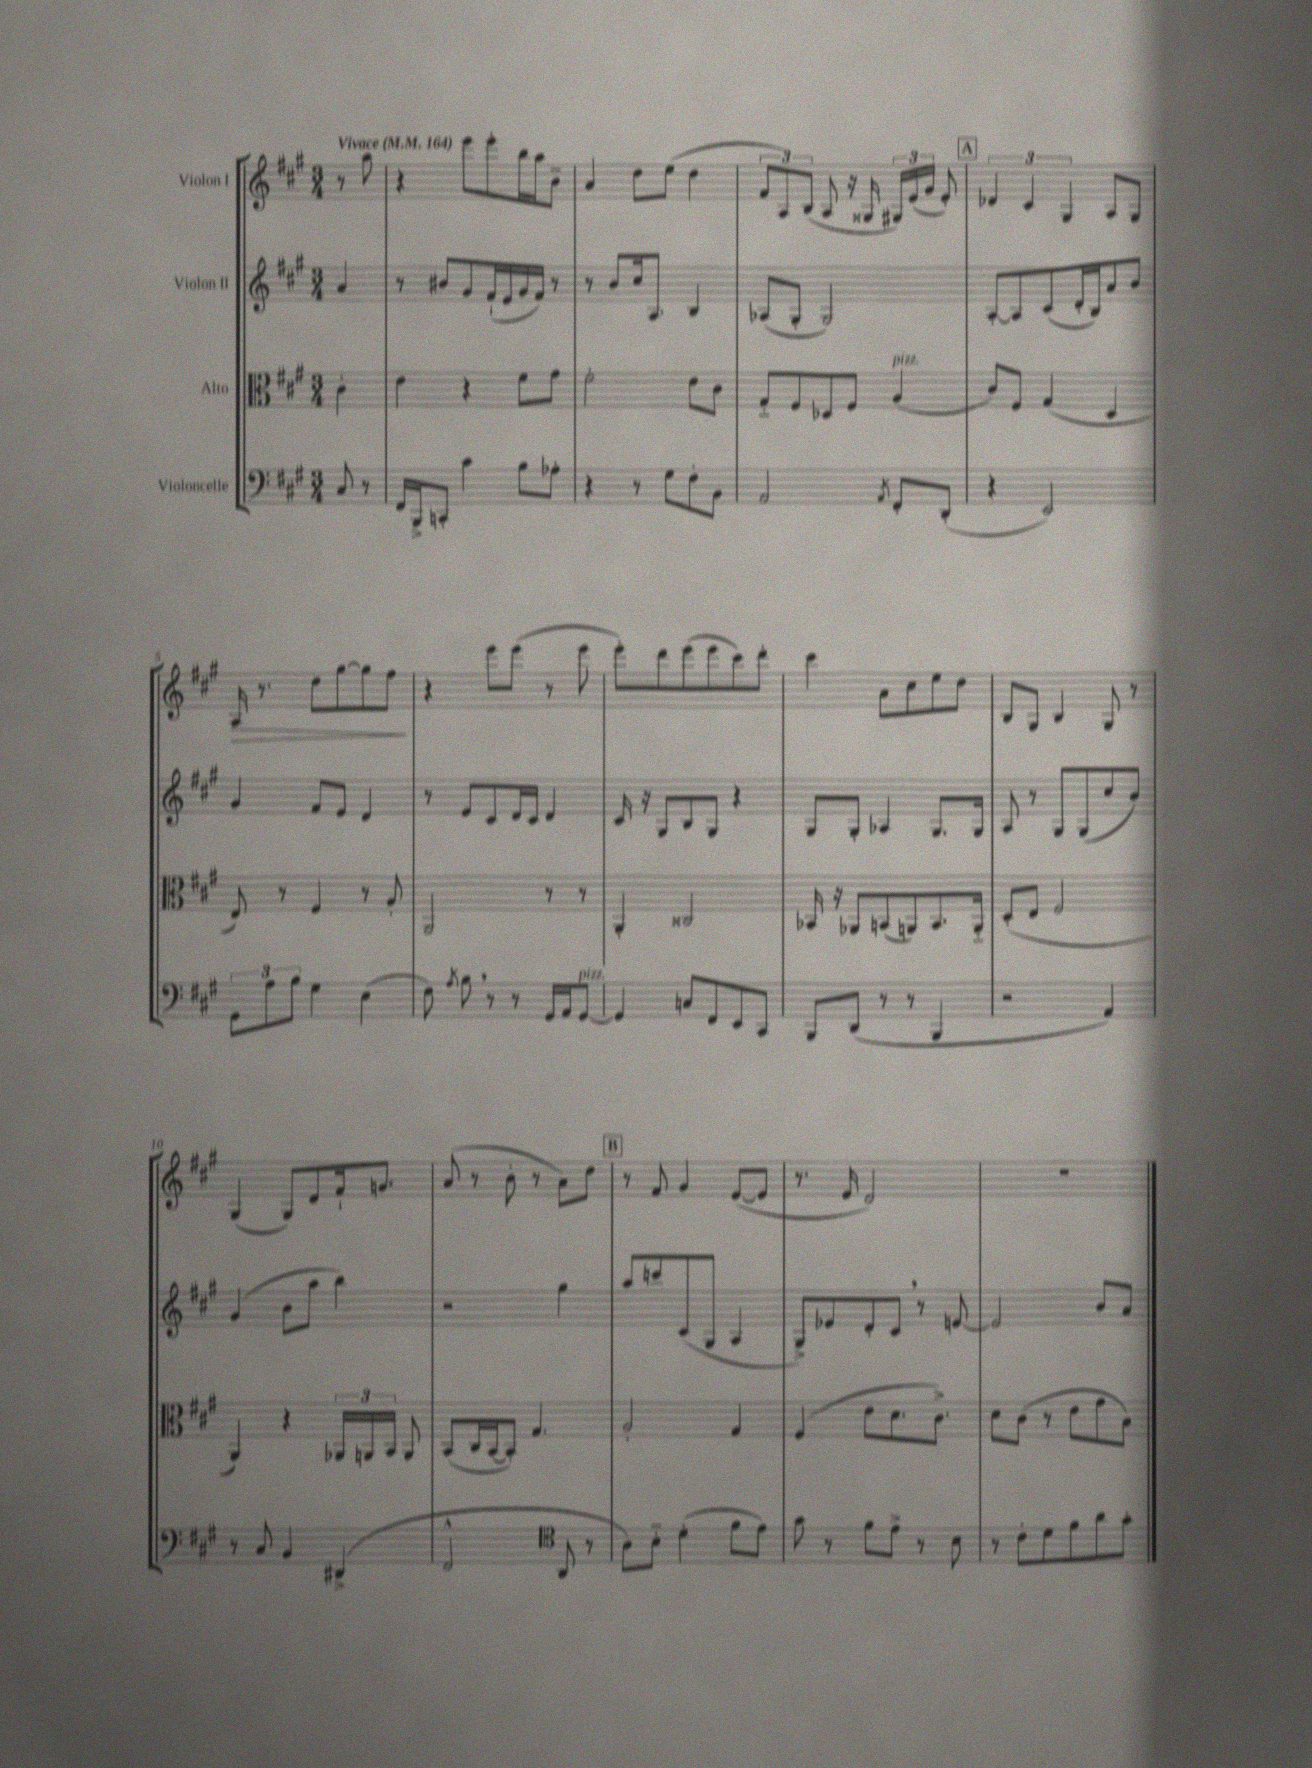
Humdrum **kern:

**kern	**kern	**kern	**kern
*staff4	*staff3	*staff2	*staff1
*clefF4	*clefC3	*clefG2	*clefG2
*k[f#c#g#]	*k[f#c#g#]	*k[f#c#g#]	*k[f#c#g#]
*M3/4	*M3/4	*M3/4	*M3/4
*MM164	*MM164	*MM164	*MM164
8C#/	4c#'\	4a/	8r
8r	.	.	8aa\
=	=	=	=
16FF#/LL	4e\	8r	4r
16BBB^/J	.	.	.
8CC'/J	.	8b#/L	.
4c#\	4r	8g#/	8eee\L
.	.	(16f#`/L	8eee'\
.	.	16e/	.
8B\L	8f#\L	16g#/	16bb\L
.	.	16f#/JJ)	16aa\J
8A-'\J	8g#\J	8r	8b~\J
=	=	=	=
4r	2f#'\	8r	4a/
.	.	8b/L	.
8r	.	16cc#/k	8dd\L
.	.	8.A/J	.
8G#\L	.	.	(8ee\J
8F#'\	8e\L	4B/	4dd\
8BB\J	8c#\J	.	.
=	=	=	=
2AA/	8G#'~/L	(8A-/L	12f#/L
.	.	.	12A/)
.	8F#/	8G#'/J	.
.	.	.	(12B/J
.	8D-/	2G#/)	8A/
.	8F#/J	.	16r
.	.	.	16G##/
8qAA/	.	.	.
8FF#'/L	(4A/	.	24G#/LL)
.	.	.	(24e/
.	.	.	24g#/JJ
(8DD'/J	.	.	8e'/)
=	=	=	=
4r	8c#/L)	[8A'/L	6d-/
.	8F#/J	8A/]	.
.	.	.	6c#/
2EE/)	(4G#/	(8c#/	.
.	.	.	6G#/
.	.	16d'/L	.
.	.	16B/J)	.
.	4D/	8a/	8A/L
.	.	8b/J	8G#/J
=	=	=	=
12GG#\L	8E/)	4g#/	16A/
.	.	.	8.r
12A\	.	.	.
.	8r	.	.
12B\J	.	.	.
4G#\	4F#/	8f#/L	8dd\L
.	.	8e/J	[8gg#\
(4E\	8r	4d/	8gg#\]
.	8A'/	.	8ff#\J
=	=	=	=
8F#\)	2AA/	8r	4r
8qA/	.	.	.
8B\	.	8e/L	.
8r	.	8c#/	8eee\L
8r	.	16d/L	(8eee\J
.	.	16c#/JJ	.
16GG#/LL	8r	4d/	8r
16AA/J	.	.	.
[8GG#/J	8r	.	8eee\
=	=	=	=
4GG#/]	4AA'/	16c#/	8eee'\L)
.	.	16r	.
.	.	8G#/L	8ddd\
8C/L	2C##/	8B/	(8eee\
8FF#/	.	8G#/J	8eee\
8EE/	.	4r	8ccc#\)
8CC#/J	.	.	8ddd'\J
=	=	=	=
8BBB/L	16BB-/	8G#/L	4ccc#\
.	16r	.	.
(8DD/J	8AA-/L	8G#'/J	.
8r	(8BB/	4A-/	8a\L
8r	8AA/)	.	8cc#\
4BBB/	8.BB/	8.G#/L	8ee\
.	.	.	8dd\J
.	16AA'~/Jk	16G#/Jk	.
=	=	=	=
2r	(8D'/L	8A/	8B/L
.	8E/J	8r	8G#/J
.	2F#/	8G#/L	4B/
.	.	(8G#/	.
4AA/)	.	8cc#/	8G#/
.	.	8b/J)	8r
=	=	=	=
8r	4AA/)	(4g#/	(4G#/
8C#/	.	.	.
4BB/	4r	8b\L	8G#/L)
.	.	8aa\J	8d/
(4DD#^/	24AA-/LL	4bb\)	16f#`/k
.	24AA/	.	.
.	.	.	8.g/J
.	24BB/JJ	.	.
.	8AA/	.	.
=	=	=	=
2FF#^^/	(8BB/L	2r	(8a/
.	16C#/L	.	8r
.	[16BB/J	.	.
.	8BB'/]J)	.	8b'\
.	4.G#/	.	8r
*clefC4	*	*	*
8AA/	.	4gg#\	8a\L)
8r	.	.	8dd\J
=	=	=	=
8A\L)	2A'/	8aa/L	8r
8B'~\J	.	8ccc/	8f#/
(4d'\	.	(8c#/	4g#/
.	.	8G#/J	.
8f#\L	4G#/	4A/	([8e/L
8e\J)	.	.	8e/]J
=	=	=	=
8g#\	(4F#/	8G#^/L)	8.r
8r	.	8e-/	.
.	.	.	16e/
8f#\L	8e\L	8d'/	2d/)
8e^\J	8.d\	8c#/J	.
8r	.	8r	.
.	8.c#^\J)	.	.
8B\	.	[8e/	.
=	=	=	=
8r	8d\L	2e/]	2.r
8c#'\L	(8c#\J	.	.
8d\	8r	.	.
8f#\	8e\L	.	.
8a\	8g#\	8b/L	.
8g#'\J	8B\J)	8a/J	.
==	==	==	==
*-	*-	*-	*-
